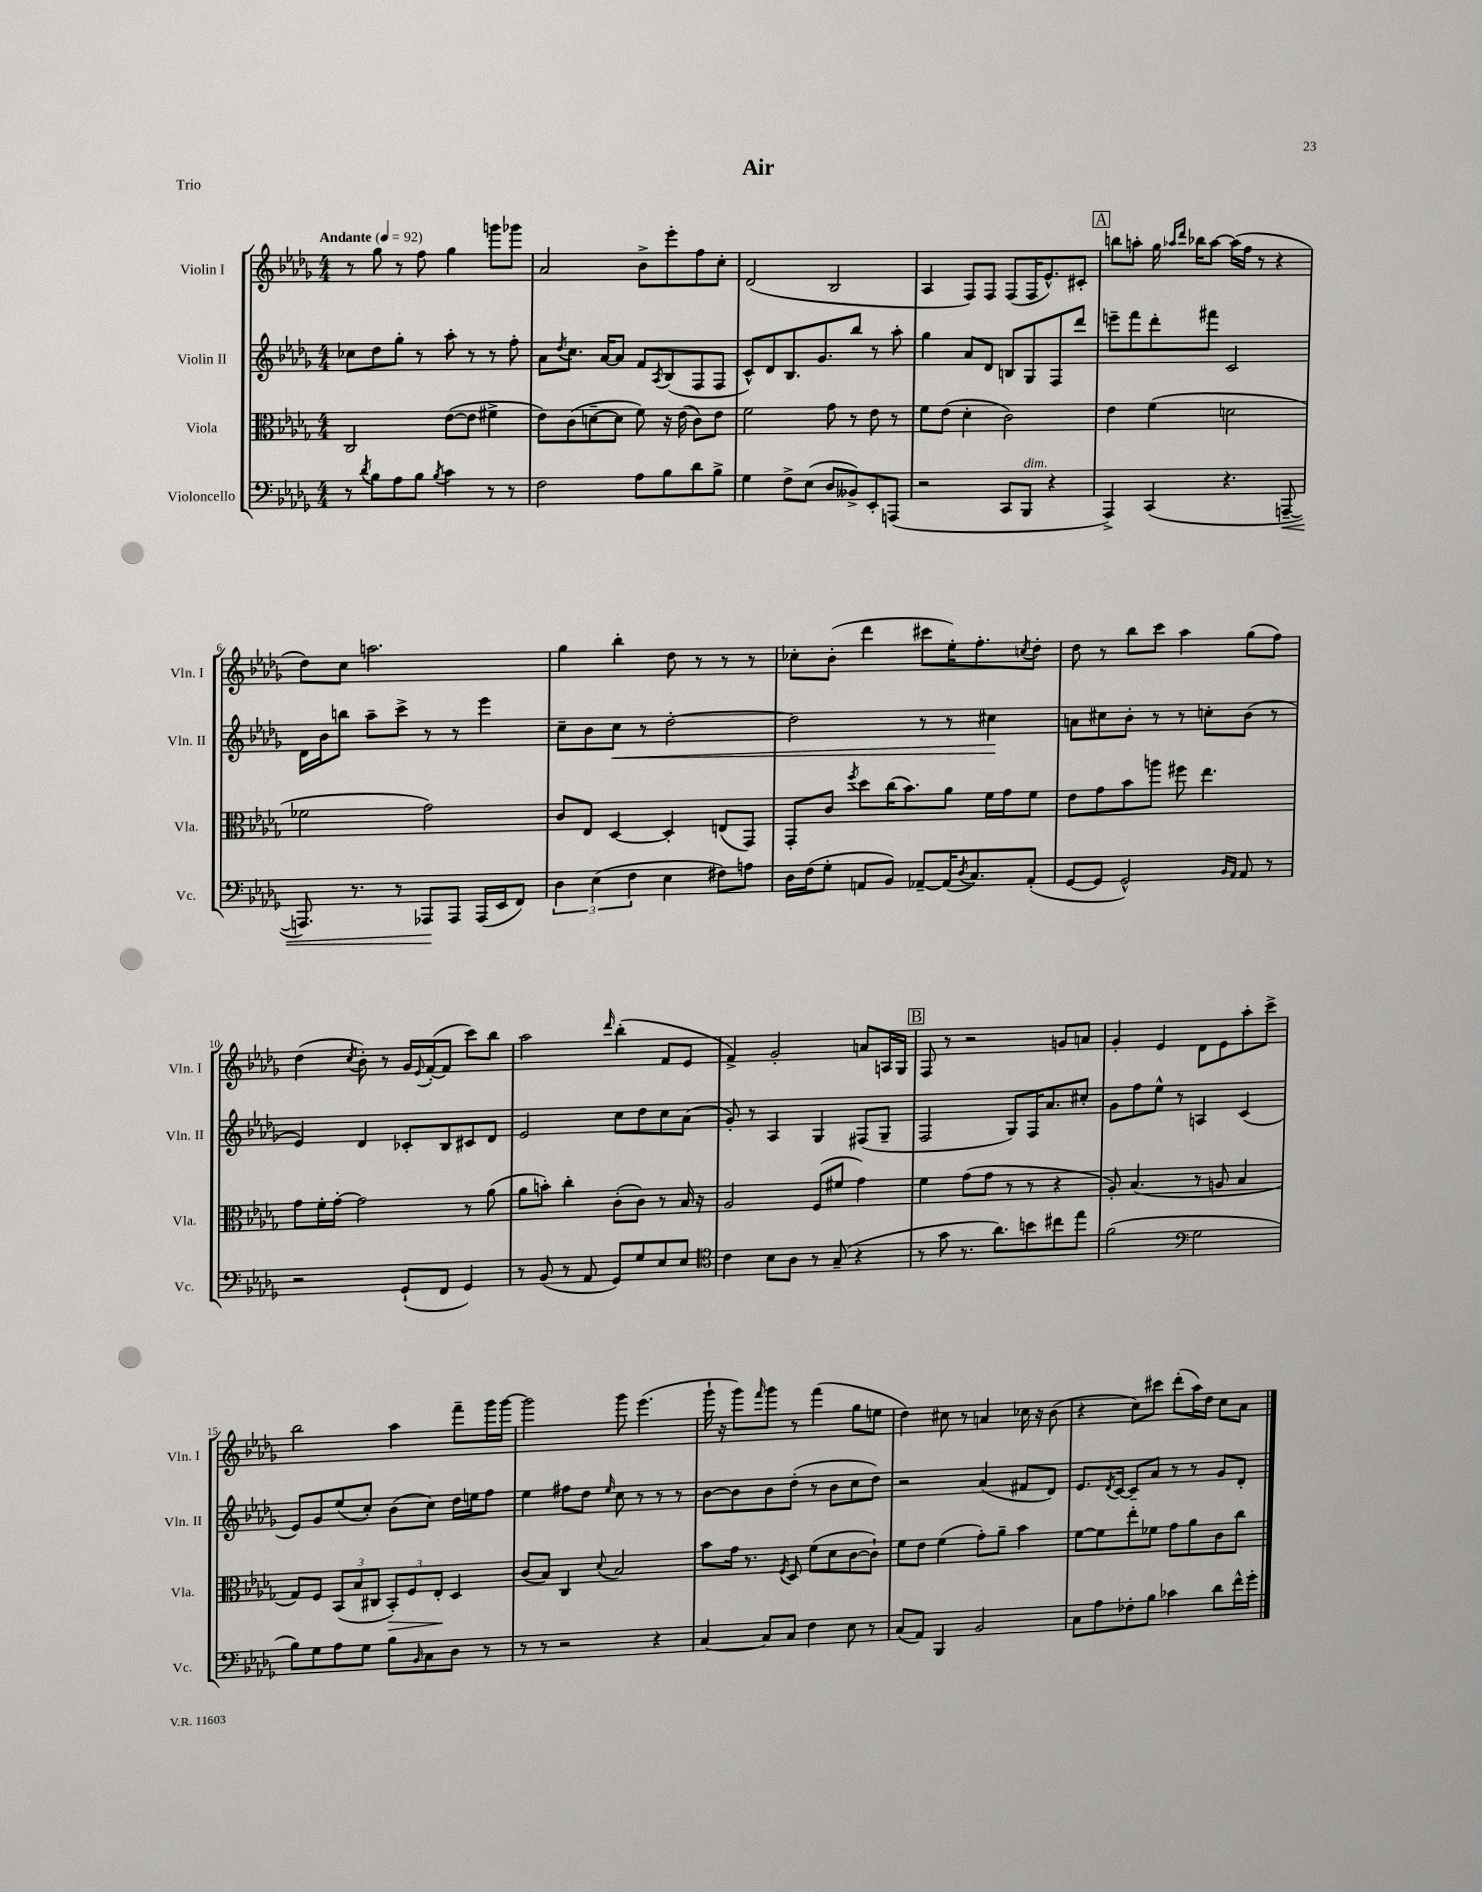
\header { title = "Air" piece = "Trio" }
<<
\new StaffGroup <<
\new Staff = "s0" \with { instrumentName = "Violin I" shortInstrumentName = "Vln. I" } {
    \clef treble \key des \major \numericTimeSignature \time 4/4 \tempo "Andante" 4 = 92
    r8 ges''8 r8 f''8 ges''4 g'''8 ges'''8 |
    aes'2 bes'8-> ees'''8-. f''8 c''8-. |
    des'2( bes2 |
    aes4 f8) f8 f8( f16 ees'8.-^) cis'8-. |
    \mark \markup { \box "A" } b''8 a''8-. ges''16 \grace { aes''16 des'''16 } bes''16 aes''8~ aes''16( f''16 r8 r4 |
    des''8) c''8 a''2. |
    ges''4 bes''4-. des''8 r8 r8 r8 |
    ces''8-. bes'8-.( des'''4 cis'''8 ees''16-.) f''8.-. \acciaccatura { c''8 } des''8-. |
    des''8 r8 bes''8 c'''8 aes''4 ges''8( f''8) |
    des''4( \acciaccatura { c''8 } bes'8-.) r8 ges'16 \appoggiatura { ees'8 } f'16~-.( f'8 c'''8) bes''8 |
    aes''2 \grace { des'''16 } bes''4-.( f'8 ees'8 |
    f'4->) ges'2-. a'8 a16 ges16 |
    \mark \markup { \box "B" } f8 r8 r2 g'8 a'8 |
    ges'4-. ees'4 des'8 ees'8 aes''8-. c'''8-> |
    bes''2 aes''4 f'''8-- ges'''16 ges'''16~ |
    ges'''2 ges'''8 ees'''4.( |
    ges'''16-! r16 ges'''8) \grace { f'''16 } ges'''8 r8 f'''4( ges''8 e''8 |
    des''4) cis''8 r8 a'4 ces''16 r16 bes'8( |
    r4 c''8) cis'''8 des'''8-.( aes''16) des''16 c''8 aes'8 \bar "|." |
}
\new Staff = "s1" \with { instrumentName = "Violin II" shortInstrumentName = "Vln. II" } {
    \clef treble \key des \major \numericTimeSignature \time 4/4
    ces''8 des''8 ges''8-. r8 aes''8-. r8 r8 f''8-. |
    aes'8 \acciaccatura { des''8 } c''8. aes'16~ aes'8 f'8 \acciaccatura { aes8 } bes8( f8 f8 |
    c'8-^) des'8 bes8. ges'8. bes''8 r8 aes''8-. |
    ges''4 aes'8 des'8 b8 ges8 f8 des'''8 |
    \mark \markup { \box "A" } e'''8-- f'''8 des'''8-. fis'''8 c'2 |
    des'16 bes'16 b''8 aes''8-- c'''8-> r8 r8 ees'''4 |
    c''8-- bes'8 c''8\< r8 des''2~-. |
    des''2 r8 r8 cis''4\! |
    a'8 cis''8 bes'8-. r8 r8 c''8-. bes'8( r8 |
    ees'4) des'4 ces'8-. bes8 cis'8 des'8 |
    ees'2 c''8 des''8 c''8 aes'8( |
    ges'8-.) r8 aes4 ges4 fis8( ges8-- |
    \mark \markup { \box "B" } f2 ges8) f16 aes'8. cis''8-. |
    ges'8 f''8 ees''8-^ r8 a4 c'4( |
    ees'8) ges'8 ees''8( c''8-.) bes'8( c''8) des''16 e''16 f''8 |
    ees''4 fis''8 des''8 \grace { ees''16 } c''8 r8 r8 r8 |
    bes'8~ bes'8 bes'8 des''8-.( r8 bes'8 c''8 des''8) |
    r2 aes'4( fis'8 des'8) |
    ees'8. \acciaccatura { des'8 } c'16~ c'8-- aes'8 r8 r8 ges'8 des'8-. \bar "|." |
}
\new Staff = "s2" \with { instrumentName = "Viola" shortInstrumentName = "Vla." } {
    \clef alto \key des \major \numericTimeSignature \time 4/4
    c2 ees'8~( ees'8 fis'4-> |
    ees'8) c'8( d'8~-- d'8 f'8) r16 ees'16( c'8) ees'8 |
    f'2 ges'8 r8 ees'8 r8 |
    f'8 ees'8( des'4-. c'2) |
    \mark \markup { \box "A" } ees'4 f'4( d'2 |
    fes'2 ges'2) |
    c'8 ees8 des4~ des4-. e8( ges,8) |
    ges,8-. c'8 \acciaccatura { f''8 } des''8 c''16( bes'8.) aes'8 f'16 ges'16 f'8 |
    ees'8 ges'8 bes'8 a''8 fis''8 ees''4. |
    ges'8 f'16-. ges'16~-. ges'2 r8 aes'8( |
    aes'8 b'8-.) c''4-. c'8-.( c'8) r8 bes16 r16 |
    aes2 f8( fis'8 ges'4) |
    \mark \markup { \box "B" } f'4 ges'8( ges'8 r8 r8 r4 |
    aes8-.) bes4.( r8 a8 bes4 |
    ges8) f8 \tuplet 3/2 { bes,8( bes8 cis8 } \tuplet 3/2 { bes,8-.\>) f8 ees8-.\! } des4 |
    c'8( bes8) c4 \appoggiatura { des'8 } bes2 |
    bes'8 ges'16 r8. \acciaccatura { f8 } des8 f'8( des'8 c'8~ c'8-!) |
    f'8 ees'8 f'4( ges'8-.) aes'8-- bes'4 |
    f'8~ f'8 ees''8-. fes'8 ges'8 aes'8 c'8 c''8 \bar "|." |
}
\new Staff = "s3" \with { instrumentName = "Violoncello" shortInstrumentName = "Vc." } {
    \clef bass \key des \major \numericTimeSignature \time 4/4
    r8 \acciaccatura { des'8 } bes8 aes8 bes8 \acciaccatura { bes8 } c'4 r8 r8 |
    f2 aes8 bes8 des'8 bes8-> |
    ges4 f8-> ees8( des8 beses,8->) ees,8-. a,,8( |
    r2 c,8 bes,,8^\markup { \italic "dim." } r4 |
    \mark \markup { \box "A" } aes,,4->) c,4( r4. a,,8~--\< |
    a,,8.) r8. r8 aes,,8\! aes,,8 aes,,16( ees,16 f,8) |
    \tuplet 3/2 { des4 ees4( f4 } ees4 fis8) a8 |
    des16 f16( ges8-. a,8 bes,8) aes,8~-- aes,16( \acciaccatura { des8 } c8.) aes,8-.( |
    ges,8~ ges,8 ges,2-^) \grace { bes,16 aes,16 } aes,8 r8 |
    r2 ges,8-!( f,8 ges,4) |
    r8 bes,8( r8 aes,8 ges,8) ges8 ees8 ees8 |
    \clef tenor c'4 bes8 aes8 r8 ges8--( r4 |
    \mark \markup { \box "B" } r8 ges'8 r8. aes'8.) b'8 cis''8 ees''8 |
    f'2( \clef bass ges2 |
    bes8) ges8 aes8 ges8 bes8 \grace { bes,16 } c8 des8 r8 |
    r8 r8 r2 r4 |
    c4~ c8 c8 f4 ees8 r8 |
    c8( aes,8) bes,,4 bes,2 |
    c8 aes8 fes8-. bes8 ces'4 des'8 f'16-^ ges'16-. \bar "|." |
}
>>
>>
